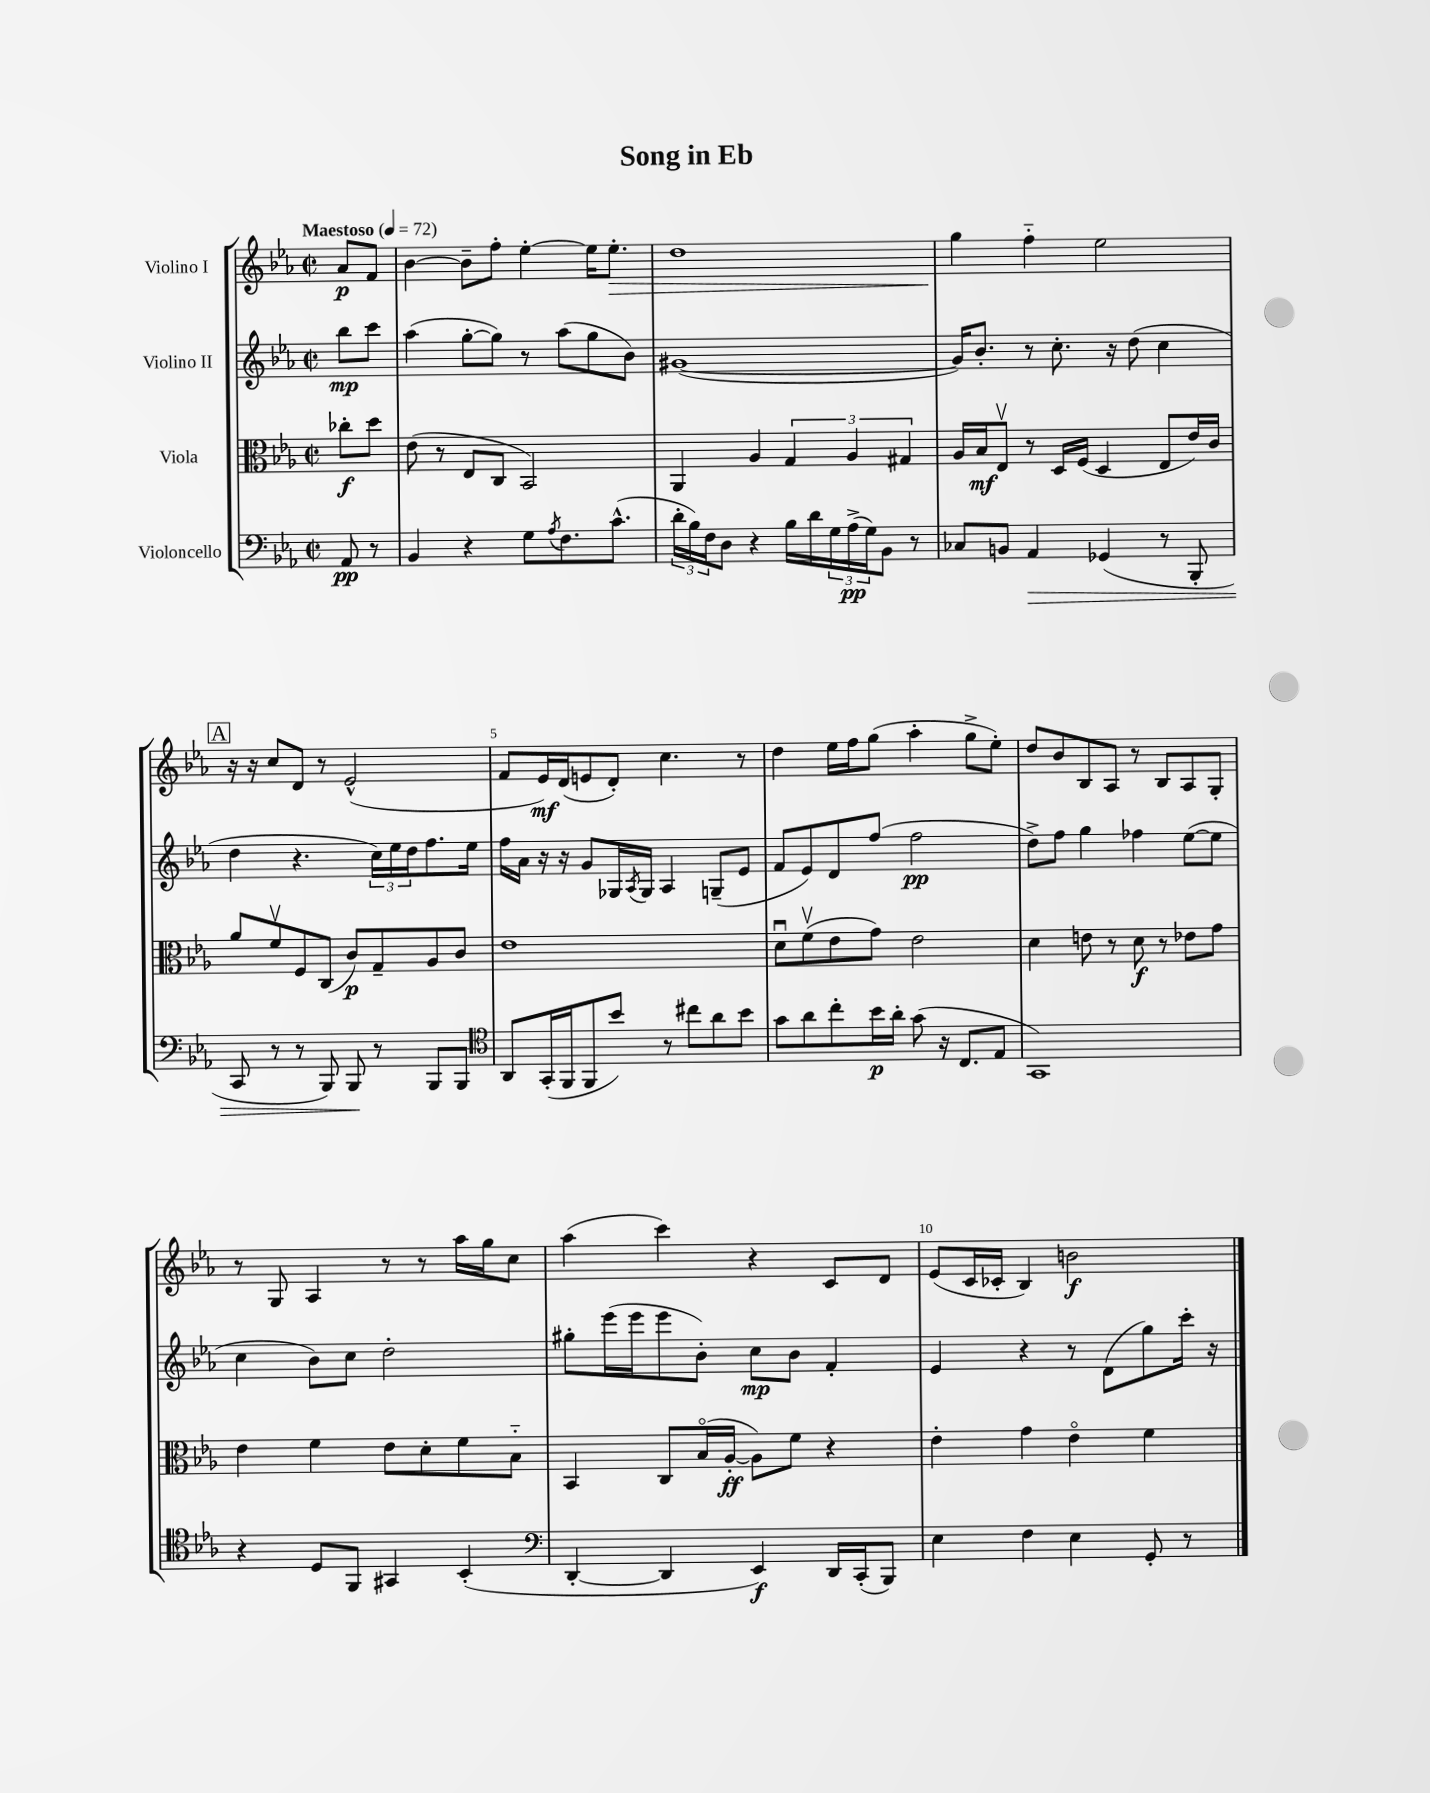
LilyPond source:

\header { title = "Song in Eb" }
<<
\new StaffGroup <<
\new Staff = "s0" \with { instrumentName = "Violino I" } {
    \clef treble \key ees \major \defaultTimeSignature \time 2/2 \partial 4 \tempo "Maestoso" 4 = 72
    aes'8\p f'8 |
    bes'4~ bes'8-- f''8-. ees''4~-. ees''16 ees''8.-.\> |
    d''1 |
    g''4\! f''4-_ ees''2 |
    \mark \markup { \box "A" } r16 r16 c''8 d'8 r8 ees'2-^( |
    f'8 ees'16\mf) d'16( e'8 d'8-.) c''4. r8 |
    d''4 ees''16 f''16 g''8( aes''4-. g''8-> ees''8-.) |
    d''8 bes'8 bes8 aes8 r8 bes8 aes8 g8-. |
    r8 g8 aes4 r8 r8 aes''16 g''16 c''8 |
    aes''4( c'''4) r4 c'8 d'8 |
    ees'8( c'16 ces'16-. bes4) b'2\f \bar "|." |
}
\new Staff = "s1" \with { instrumentName = "Violino II" } {
    \clef treble \key ees \major \defaultTimeSignature \time 2/2 \partial 4
    bes''8\mp c'''8 |
    aes''4( g''8~-. g''8) r8 aes''8( g''8 bes'8) |
    gis'1~( |
    gis'16) bes'8.-. r8 c''8.-. r16 d''8( c''4 |
    \mark \markup { \box "A" } d''4 r4. \tuplet 3/2 { c''16) ees''16 d''16 } f''8. ees''16 |
    f''16 aes'16 r16 r16 g'8 ges16 \acciaccatura { aes8 } ges16 aes4 g8--( ees'8 |
    f'8 ees'8) d'8 f''8( f''2\pp |
    d''8->) f''8 g''4 fes''4 ees''8~( ees''8 |
    c''4 bes'8) c''8 d''2-. |
    gis''8-. ees'''16( ees'''16 ees'''8 bes'8-.) c''8\mp bes'8 f'4-. |
    ees'4 r4 r8 d'8( g''8) c'''16-. r16 \bar "|." |
}
\new Staff = "s2" \with { instrumentName = "Viola" } {
    \clef alto \key ees \major \defaultTimeSignature \time 2/2 \partial 4
    ces''8-.\f d''8 |
    ees'8( r8 ees8 c8 bes,2) |
    aes,4 aes4 \tuplet 3/2 { g4 aes4 gis4 } |
    aes16 bes16\mf ees8\upbow r8 d16 f16( d4 ees8 ees'16) c'16 |
    \mark \markup { \box "A" } aes'8 f'8\upbow f8 c8( c'8\p) g8-- aes8 c'8 |
    ees'1 |
    d'8\downbow f'8\upbow( ees'8 g'8) ees'2 |
    d'4 e'8 r8 d'8\f r8 ees'8 g'8 |
    ees'4 f'4 ees'8 d'8-. f'8 bes8-_ |
    bes,4 c8 bes16\flageolet( aes16~-.\ff aes8) f'8 r4 |
    ees'4-. g'4 ees'4\flageolet f'4 \bar "|." |
}
\new Staff = "s3" \with { instrumentName = "Violoncello" } {
    \clef bass \key ees \major \defaultTimeSignature \time 2/2 \partial 4
    aes,8\pp r8 |
    bes,4 r4 g8 \acciaccatura { aes8 } f8. c'8.-^( |
    \tuplet 3/2 { d'16-. bes16) f16 } d8 r4 bes16 d'16 \tuplet 3/2 { g16 aes16->\pp( g16) } bes,8 r8 |
    ces8 b,8 aes,4\> ges,4( r8 bes,,8-. |
    \mark \markup { \box "A" } c,8 r8 r8 bes,,8) bes,,8\! r8 bes,,8 bes,,8 |
    \clef tenor aes,8 g,16-.( f,16 f,8 bes'8) r8 cis''8 aes'8 bes'8 |
    g'8 aes'8 c''8-. bes'16\p aes'16-. g'8( r16 c8. ees8 |
    g,1) |
    r4 d8 f,8 gis,4 bes,4-.( |
    \clef bass d,4~-. d,4 ees,4\f) d,16 c,16-.( bes,,8) |
    ees4 f4 ees4 g,8-. r8 \bar "|." |
}
>>
>>
\layout { \context { \Score \override BarNumber.break-visibility = ##(#f #t #t) barNumberVisibility = #(every-nth-bar-number-visible 5) } }
